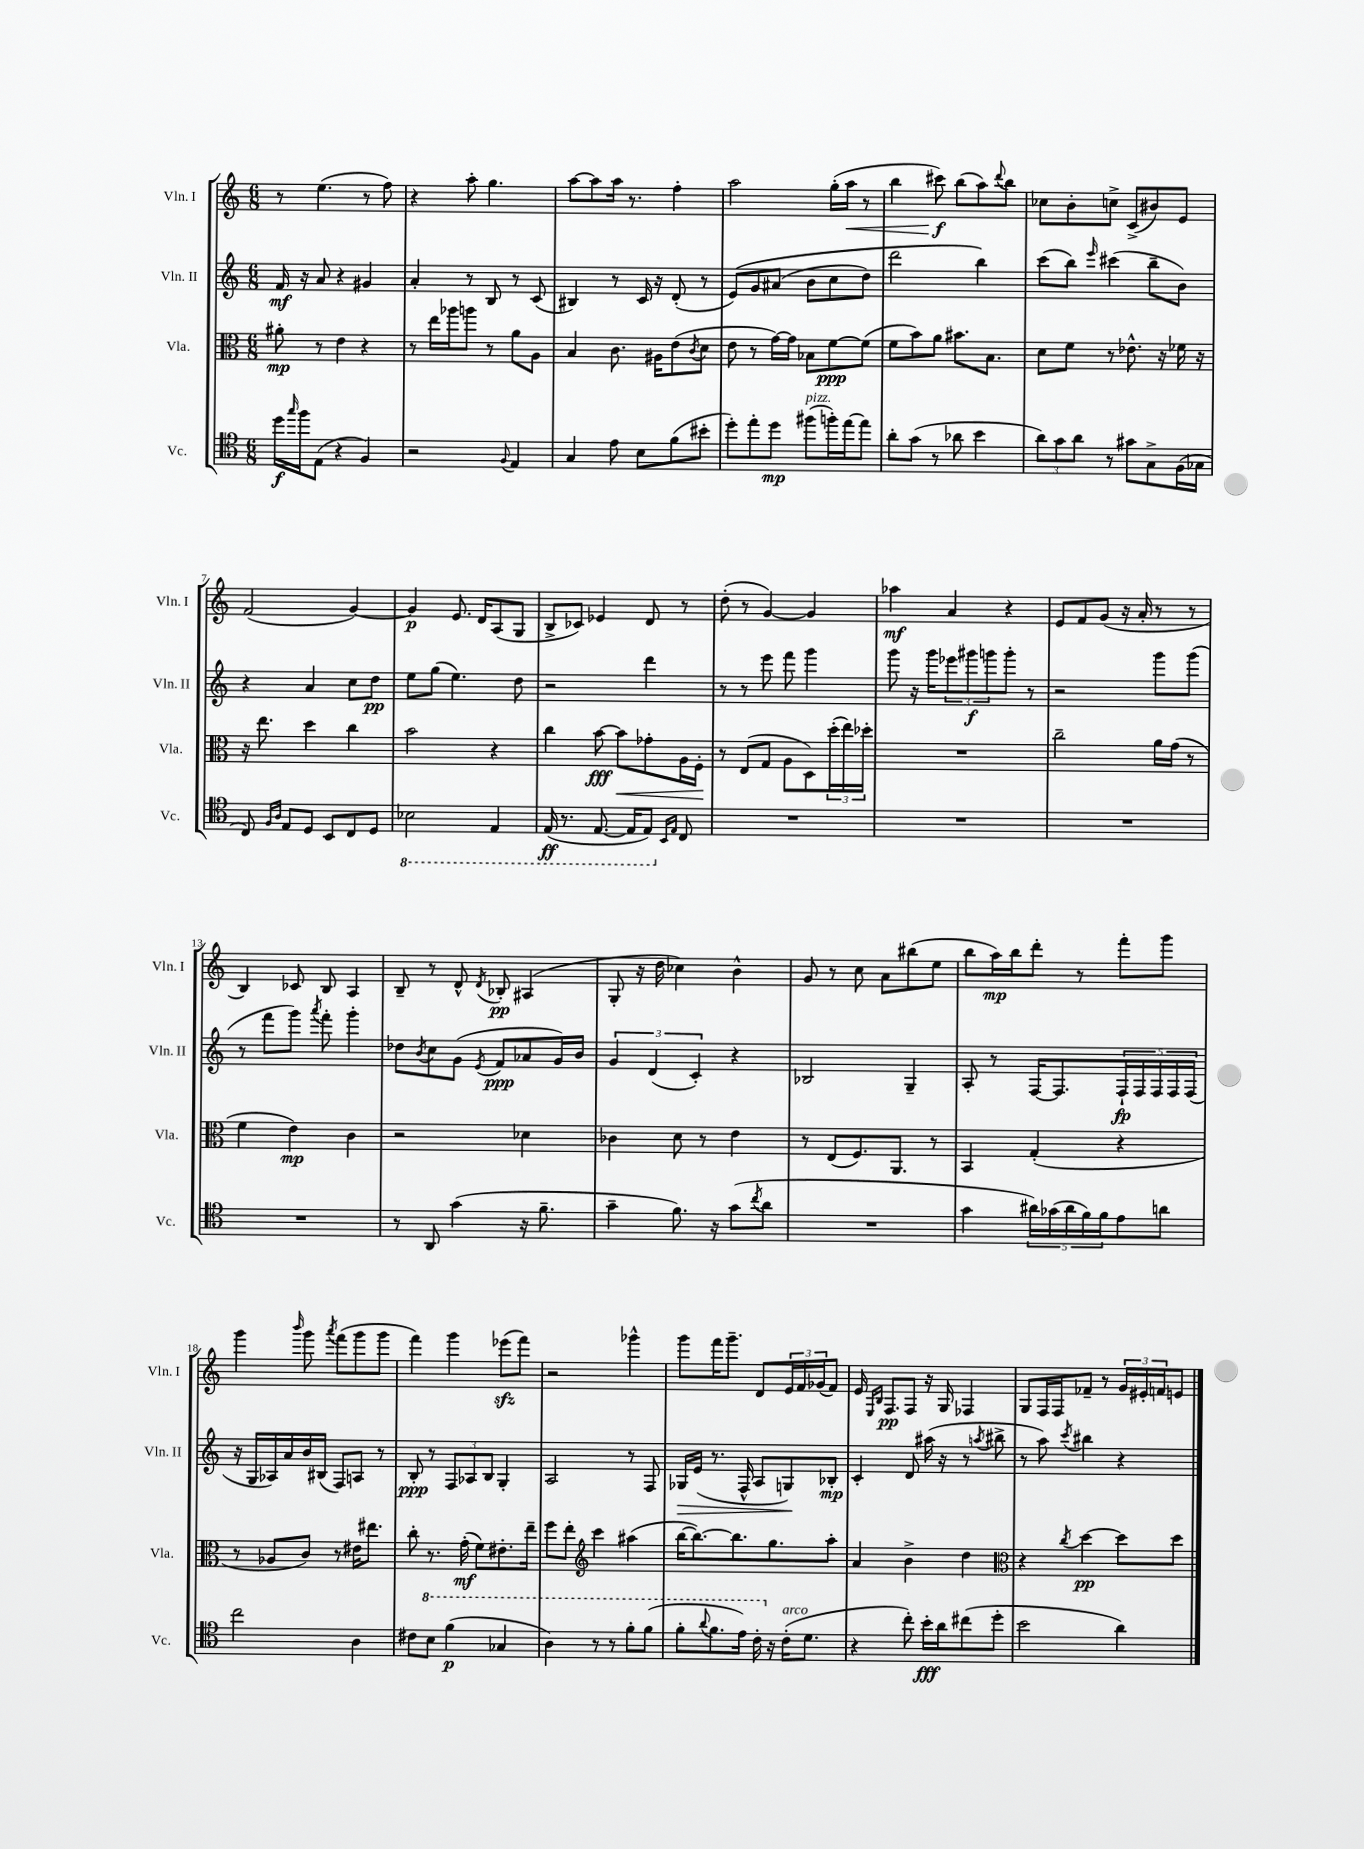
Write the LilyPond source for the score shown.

<<
\new StaffGroup <<
\new Staff = "s0" \with { instrumentName = "Vln. I" shortInstrumentName = "Vln. I" } {
    \clef treble \key c \major \numericTimeSignature \time 6/8
    r8 e''4.( r8 f''8) |
    r4 a''8-. g''4. |
    a''8~ a''8 a''16 r8. f''4-. |
    a''2 g''16-.( a''16\< r8 |
    b''4 cis'''8\f\!) b''8( a''8) \appoggiatura { d'''8 } b''8 |
    ces''8 b'8-. c''8-> c'8->( bis'8) e'8 |
    f'2( g'4~) |
    g'4\p e'8. d'16 a8( g8 |
    b8-> ces'8) ees'4 d'8 r8 |
    d''8-.( r8 g'4~) g'4 |
    aes''4\mf a'4 r4 |
    e'8 f'8 g'8( r16 a'16-. r8 r8 |
    b4) ces'8 b8 a4 |
    b8-- r8 d'8-^ \acciaccatura { d'8 } bes8-.\pp ais4( |
    g8-. r16 d''16 ces''4) b'4-^ |
    g'8 r8 c''8 a'8 bis''8( e''8 |
    b''8 a''16\mp) b''16 d'''8-. r8 f'''8-. g'''8 |
    g'''4 \grace { b'''16 } g'''8 \acciaccatura { a'''8 } f'''8( g'''8 g'''8 |
    f'''4) g'''4 ees'''8\sfz( f'''8) |
    r2 ges'''4-^ |
    g'''8 f'''16 g'''8.-- d'8 \tuplet 3/2 { e'16 f'16 ges'16( } f'8) |
    e'16 \grace { e16 b16 } f8.\pp f8 r16 g16 fes4 |
    g8 f16 f16 fes'8-- r8 \tuplet 3/2 { g'16 eis'16-. f'16 } e'8 \bar "|." |
}
\new Staff = "s1" \with { instrumentName = "Vln. II" shortInstrumentName = "Vln. II" } {
    \clef treble \key c \major \numericTimeSignature \time 6/8
    f'16\mf r16 a'8 r4 gis'4 |
    a'4-. r8 b8 r8 c'8( |
    bis4) r8 c'16 r16 d'8-.( r8 |
    e'8)\( g'8 ais'8( b'8 c''8 d''8) |
    d'''2 b''4\) |
    c'''8( b''8) \grace { e'''16 } cis'''4( b''8-- b'8) |
    r4 a'4 c''8 d''8\pp |
    e''8 g''8( e''4.) d''8 |
    r2 d'''4 |
    r8 r8 e'''8 f'''8 g'''4 |
    g'''8 r16 g'''16 \tuplet 3/2 { ees'''8 gis'''8\f g'''8 } g'''8-. r8 |
    r2 g'''8 g'''8( |
    r8 f'''8 g'''8) \acciaccatura { a'''8 } f'''8-. g'''4-. |
    des''8 \acciaccatura { b'8 } c''8 g'8( \acciaccatura { e'8 } f'8\ppp aes'8 g'16) b'16 |
    \tuplet 3/2 { g'4 d'4( c'4-.) } r4 |
    bes2 g4-- |
    a8-. r8 f16~ f8. \tuplet 5/4 { f16-!\fp f16 f16 f16 f16( } |
    r16 g16 aes16) a'16 b'16 bis16( f8) a8 r8 |
    b8-.\ppp r8 \tuplet 3/2 { f8 aes8 b8 } g4-. |
    a2 r8 f8 |
    ges16\> e'16( r8. f16-^ a8 g8\!) bes8-.\mp |
    c'4-. d'8 ais''16( r16 r8 \acciaccatura { a''8 } bis''8-> |
    r8 a''8) \acciaccatura { c'''8 } bis''4 r4 \bar "|." |
}
\new Staff = "s2" \with { instrumentName = "Vla." shortInstrumentName = "Vla." } {
    \clef alto \key c \major \numericTimeSignature \time 6/8
    ais'8-.\mp r8 e'4 r4 |
    r8 e''16 aes''16 a''8 r8 a'8 a8 |
    b4 c'8. ais16 e'8( \acciaccatura { c'8 } d'8 |
    e'8 r8 g'16~) g'16 bes8 f'8~\ppp f'8( |
    f'8 b'8) a'8 bis'8. b8. |
    d'8 f'8 r8 ees'8.-^ r16 fes'16 r16 |
    r16 e''8. d''4 c''4 |
    b'2 r4 |
    c''4 b'8~\fff b'8\< ges'8-. a16 f16-.\! |
    r8 e8( g8 a8 d8) \tuplet 3/2 { d''16-.( e''16) des''16-. } |
    R2. |
    c''2-- a'16 g'16( r8 |
    f'4 e'4\mp) c'4 |
    r2 des'4 |
    ces'4 d'8 r8 e'4 |
    r8 e8( f8.) a,8. r8 |
    b,4 g4-.( r4 |
    r8 aes8 c'8) r8 eis'16 eis''8. |
    c''8-. r8. g'16-.\mf( f'8) eis'8.-. e''16-- |
    f''8 e''8-. \clef treble c'''4 ais''4( |
    b''16~ b''8.~) b''8. g''8. a''8-. |
    a'4 b'4-> d''4 |
    \clef alto r4 \acciaccatura { c''8 } d''4~\pp d''8 d''8 \bar "|." |
}
\new Staff = "s3" \with { instrumentName = "Vc." shortInstrumentName = "Vc." } {
    \clef tenor \key c \major \numericTimeSignature \time 6/8
    d''16\f \grace { g''16 } f''16 e8( r4 f4) |
    r2 \appoggiatura { f8 } e4 |
    g4 e'8 b8 f'8( bis'8-. |
    d''8-.) e''8-. d''8\mp fis''8^\markup { \italic "pizz." }( f''16-.) e''16~ e''8 |
    a'8-. g'8( r8 aes'8 b'4 |
    \tuplet 3/2 { a'8) g'8 a'8 } r8 gis'8 g8-> f16( ges16 |
    c8) \grace { f16 a16 } e8 d8 b,8 c8 d8 |
    \ottava #-1 bes,2 e,4 |
    e,16\ff( r8. e,8.~ e,16 e,8) \ottava #0 \grace { b,16 e16 } c8 |
    R2. |
    R2. |
    R2. |
    R2. |
    r8 a,8 g'4( r16 f'8.-- |
    g'4-- f'8.) r16 g'8( \acciaccatura { c''8 } a'8 |
    R2. |
    g'4 \tuplet 5/4 { ais'16) ges'16( ais'16 f'16) f'16 } e'8 a'8 |
    c''2 a4 |
    cis'8 \ottava #1 b'8 f''4\p( ges'4 |
    a'4) r8 r8 f''8-. f''8( |
    f''8-. \appoggiatura { a''8 } f''8. e''16) c''16-. \ottava #0 r16 c'16-.^\markup { \italic "arco" }( d'8. |
    r4 c''8-.) b'16-.\fff a'16 cis''8( d''8-. |
    b'2 a'4) \bar "|." |
}
>>
>>
